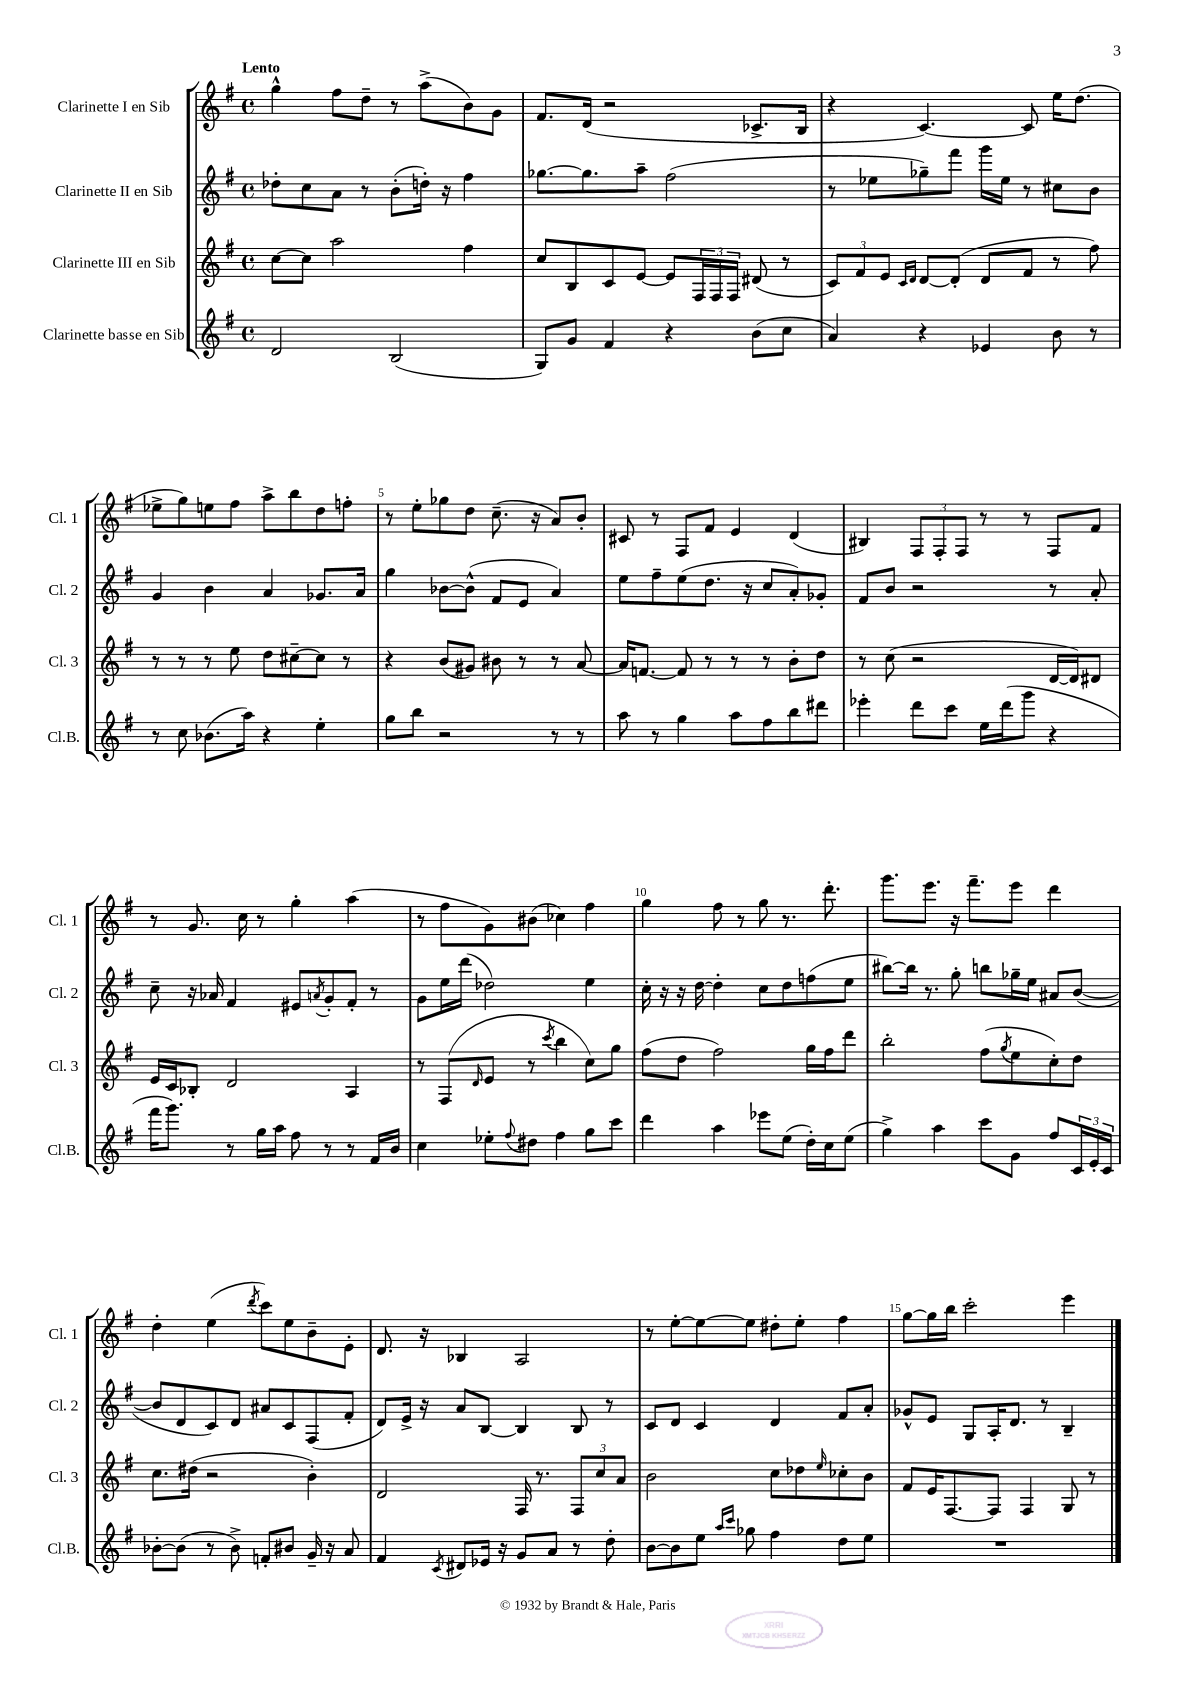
<<
\new StaffGroup <<
\new Staff = "s0" \with { instrumentName = "Clarinette I en Sib" shortInstrumentName = "Cl. 1" } {
    \clef treble \key g \major \defaultTimeSignature \time 4/4 \tempo "Lento"
    g''4-^ fis''8 d''8-- r8 a''8->( b'8) g'8 |
    fis'8. d'16( r2 ces'8.-> b16 |
    r4 c'4.~) c'8 e''16 d''8.( |
    ees''8-> g''8) e''8 fis''8 a''8-> b''8 d''8 f''8-. |
    r8 e''8-. ges''8 d''8 c''8.--( r16 a'8) b'8-. |
    cis'8 r8 fis8 fis'8 e'4 d'4( |
    bis4) \tuplet 3/2 { fis8 fis8-. fis8 } r8 r8 fis8 fis'8 |
    r8 g'8. c''16 r8 g''4-. a''4( |
    r8 fis''8 g'8) bis'8( ces''4) fis''4 |
    g''4 fis''8 r8 g''8 r8. d'''8.-. |
    g'''8. e'''8. r16 fis'''8.-- e'''8 d'''4 |
    d''4-. e''4( \acciaccatura { d'''8 } c'''8) e''8 b'8-- e'8-. |
    d'8. r16 bes4 a2 |
    r8 e''8~-. e''8~ e''8 dis''8-. e''8-. fis''4 |
    g''8~ g''16 b''16 c'''2-. e'''4 \bar "|." |
}
\new Staff = "s1" \with { instrumentName = "Clarinette II en Sib" shortInstrumentName = "Cl. 2" } {
    \clef treble \key g \major \defaultTimeSignature \time 4/4
    des''8-. c''8 a'8 r8 b'8-.( d''16-.) r16 fis''4 |
    ges''8.~ ges''8. a''8-- fis''2( |
    r8 ees''8 ges''8--) fis'''8 g'''16 ees''16 r8 cis''8 b'8 |
    g'4 b'4 a'4 ges'8. a'16 |
    g''4 bes'8~ bes'8-^( fis'8 e'8 a'4) |
    e''8 fis''8-- e''8( d''8. r16 c''8 a'8-.) ges'8-. |
    fis'8 b'8 r2 r8 a'8-. |
    c''8-- r16 aes'16 fis'4 eis'8 \acciaccatura { a'8 } g'8-. fis'8-. r8 |
    g'8 e''16 d'''16( des''2) e''4 |
    c''16-. r16 r16 d''16~ d''4-. c''8 d''8 f''8( e''8 |
    bis''8~) bis''16 r8. g''8-. b''8 ges''16-- e''16 ais'8 b'8~( |
    b'8 d'8 c'8) d'8 ais'8 c'8 fis8( fis'8-. |
    d'8) e'16-> r16 a'8 b8~ b4 b8 r8 |
    c'8 d'8 c'4 d'4 fis'8 a'8-. |
    ges'8-^ e'8 g8 a16-. d'8. r8 b4-- \bar "|." |
}
\new Staff = "s2" \with { instrumentName = "Clarinette III en Sib" shortInstrumentName = "Cl. 3" } {
    \clef treble \key g \major \defaultTimeSignature \time 4/4
    c''8~ c''8 a''2 fis''4 |
    c''8 b8 c'8 e'8~ e'8 \tuplet 3/2 { fis16 fis16 fis16 } dis'8( r8 |
    \tuplet 3/2 { c'8) fis'8 e'8 } \grace { c'16 d'16 } d'8~ d'8-.( d'8 fis'8 r8 fis''8) |
    r8 r8 r8 e''8 d''8 cis''8~-- cis''8 r8 |
    r4 b'8( gis'8) bis'8 r8 r8 a'8~ |
    a'16 f'8.~ f'8 r8 r8 r8 b'8-. d''8 |
    r8 c''8( r2 d'16~ d'16) dis'8 |
    e'16 c'16 bes8-. d'2 a4 |
    r8 fis8( \grace { d'16 } e'8 r8 \acciaccatura { c'''8 } b''4 c''8) g''8 |
    fis''8( d''8 fis''2) g''16 fis''16 d'''8 |
    b''2-. fis''8( \acciaccatura { g''8 } e''8 c''8-.) d''8 |
    c''8. dis''16( r2 b'4-.) |
    d'2 fis16 r8. \tuplet 3/2 { fis8 c''8 a'8 } |
    b'2 c''8 des''8 \grace { e''16 } ces''8-. b'8 |
    fis'8 e'16 fis8.~ fis8 fis4 g8 r8 \bar "|." |
}
\new Staff = "s3" \with { instrumentName = "Clarinette basse en Sib" shortInstrumentName = "Cl.B." } {
    \clef treble \key g \major \defaultTimeSignature \time 4/4
    d'2 b2( |
    g8) g'8 fis'4 r4 b'8( c''8 |
    a'4) r4 ees'4 b'8 r8 |
    r8 c''8 bes'8.( a''16) r4 e''4-. |
    g''8 b''8 r2 r8 r8 |
    a''8 r8 g''4 a''8 fis''8 b''8 dis'''8 |
    ees'''4-. d'''8 c'''8 e''16 d'''16( g'''8 r4 |
    fis'''16 g'''8.) r8 g''16 a''16 fis''8 r8 r8 fis'16 b'16 |
    c''4 ees''8-. \appoggiatura { fis''8 } dis''8 fis''4 g''8 c'''8 |
    d'''4 a''4 ees'''8 e''8( d''16-.) c''16 e''8( |
    g''4->) a''4 c'''8 g'8 fis''8 \tuplet 3/2 { c'16 e'16-. c'16 } |
    bes'8~-. bes'8( r8 bes'8->) f'8-. bis'8 g'16-- r16 a'8 |
    fis'4 \acciaccatura { c'8 } dis'8 ees'16 r16 g'8 a'8 r8 d''8-. |
    b'8~ b'8 e''8 \grace { a''16 c'''16 } ges''8 fis''4 d''8 e''8 |
    R1 \bar "|." |
}
>>
>>
\layout { \context { \Score \override BarNumber.break-visibility = ##(#f #t #t) barNumberVisibility = #(every-nth-bar-number-visible 5) } }
